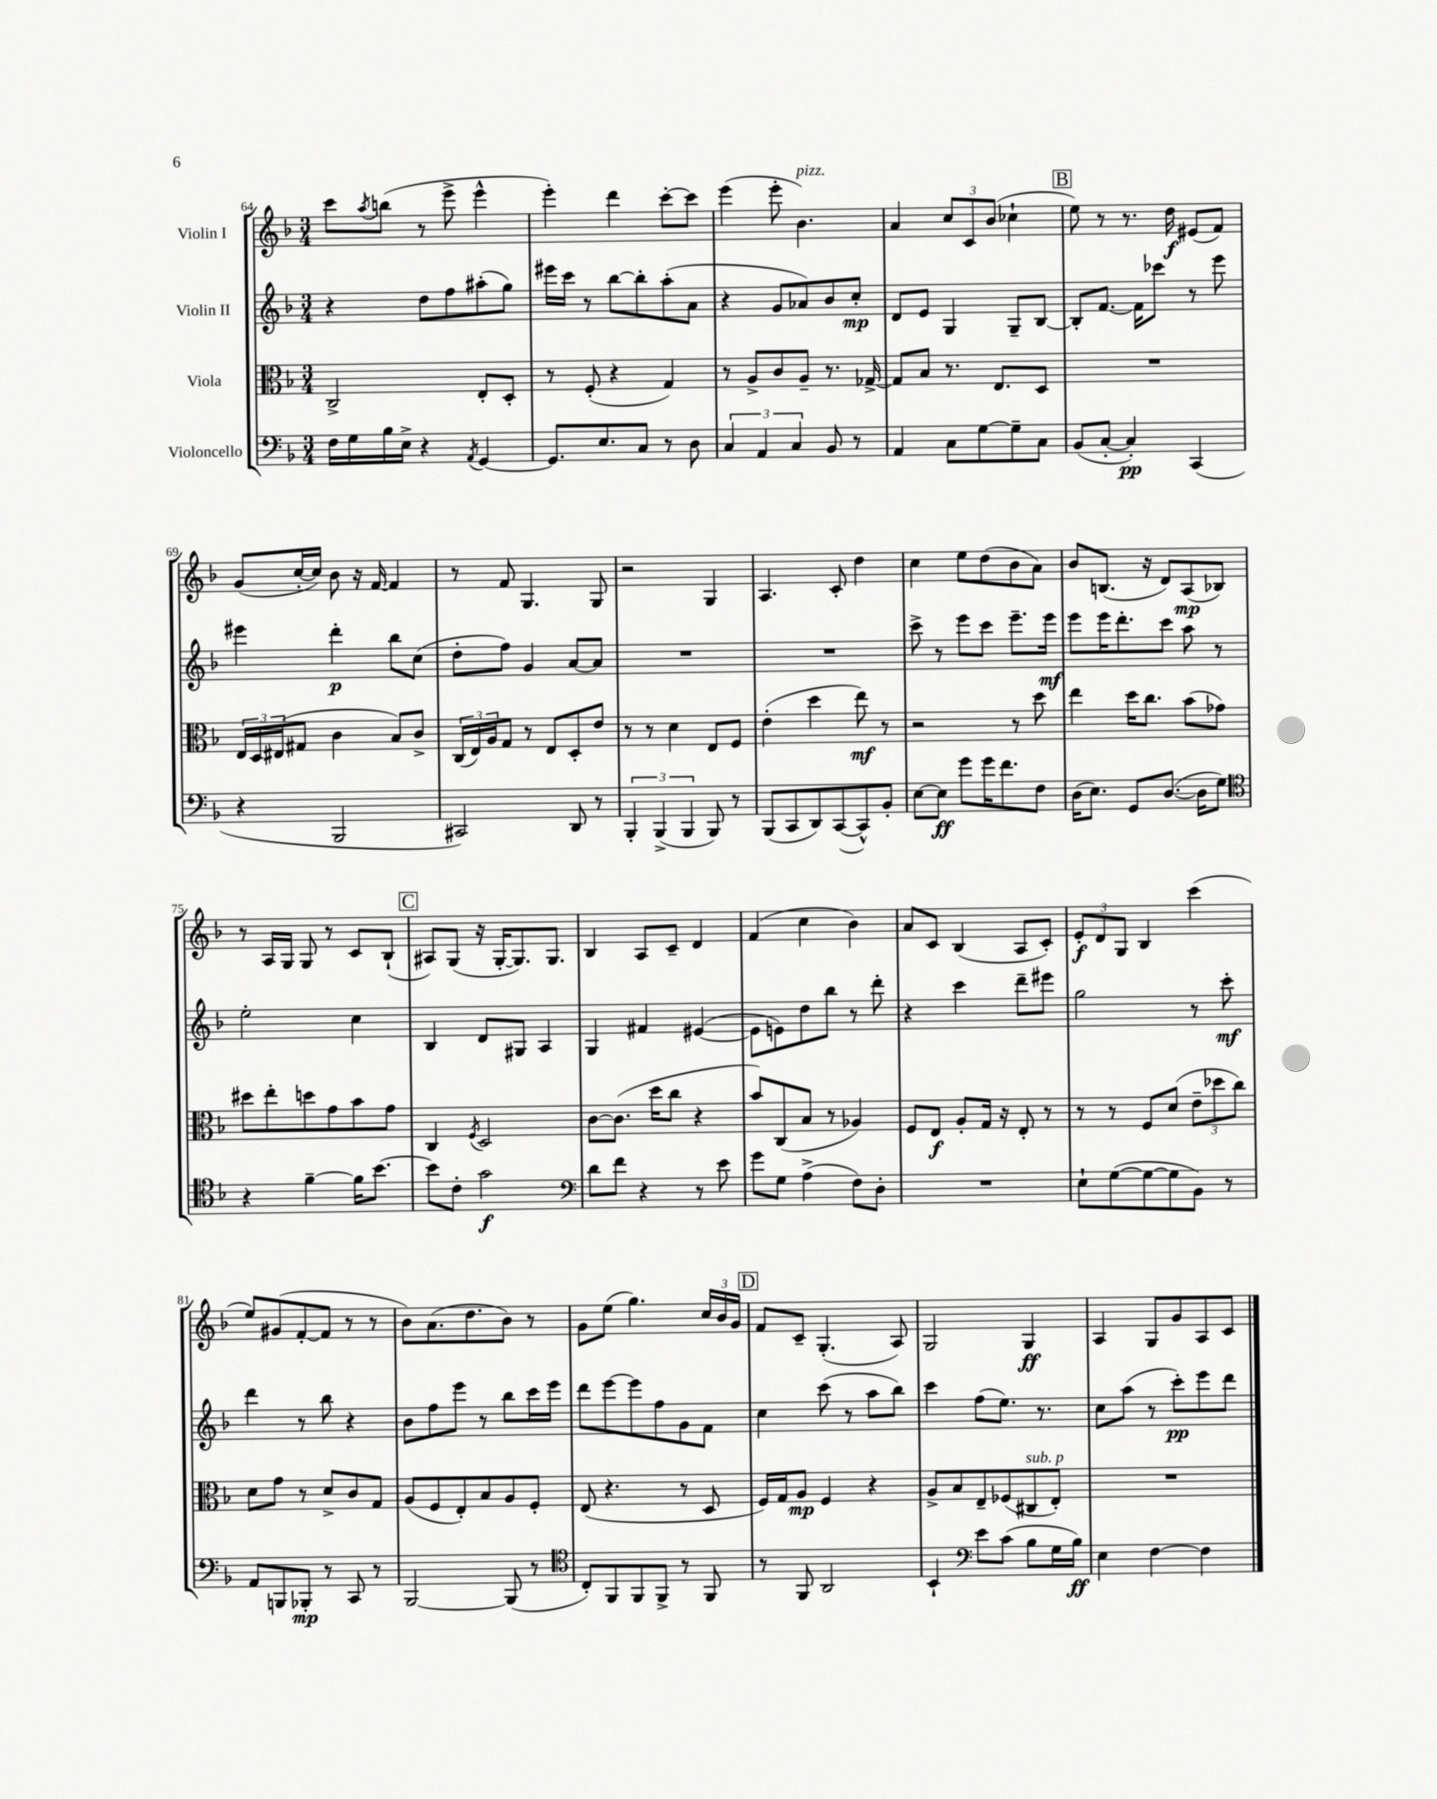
<<
\new StaffGroup <<
\new Staff = "s0" \with { instrumentName = "Violin I" } {
    \clef treble \key f \major \numericTimeSignature \time 3/4
    c'''8 \acciaccatura { a''8 } b''8( r8 e'''8-> e'''4-^ |
    e'''4-.) d'''4 c'''8~-. c'''8 |
    e'''4( e'''8-. bes'4.^\markup { \italic "pizz." }) |
    a'4 \tuplet 3/2 { c''8 c'8 bes'8( } ces''4-! |
    \mark \markup { \box "B" } e''8) r8 r8. d''16\f eis'8( f'8) |
    g'8( c''16~-. c''16) bes'8 r16 f'16~ f'4 |
    r8 f'8 g4. g8 |
    r2 g4 |
    a4. c'8-. d''4 |
    c''4 e''8 d''8( bes'8 a'8) |
    bes'8 b8.( r16 d'8) a8\mp( bes8) |
    r8 a16 g16 g8 r8 c'8 bes8-!( |
    \mark \markup { \box "C" } ais8) g8( r16 g16~-. g8.) g8. |
    bes4 a8 c'8-- d'4 |
    f'4( c''4 bes'4) |
    a'8 c'8 bes4( a8 c'8-.) |
    \tuplet 3/2 { e'8-.\f d'8 g8 } bes4 c'''4( |
    e''8) gis'8( f'8~-. f'8 r8 r8 |
    bes'8) a'8.( d''8. bes'8) r8 |
    g'8 e''8( g''4.) \tuplet 3/2 { c''16 bes'16 g'16 } |
    \mark \markup { \box "D" } f'8 c'8-- g4.-.( a8) |
    g2 g4\ff |
    a4 g8 g'8 a8 c'8 \bar "|." |
}
\new Staff = "s1" \with { instrumentName = "Violin II" } {
    \clef treble \key f \major \numericTimeSignature \time 3/4
    r4 d''8 f''8 ais''8-.( g''8) |
    eis'''16 c'''16 r8 bes''8~ bes''8-. a''8-.( a'8 |
    r4 g'8 aes'8) bes'8 c''8-.\mp |
    d'8 e'8 g4 g8-- bes8~ |
    \mark \markup { \box "B" } bes8-. f'8.~ f'16 ces'''8 r8 e'''8 |
    eis'''4 d'''4-.\p bes''8 c''8( |
    d''8-. f''8) g'4 a'8~ a'8 |
    R2. |
    R2. |
    c'''8-> r8 e'''8 c'''8 e'''8.-- e'''16\mf |
    e'''8 e'''16 d'''8.-. c'''8 a''8 r8 |
    e''2-. c''4 |
    \mark \markup { \box "C" } bes4 d'8 gis8 a4 |
    g4 fis'4 eis'4~( |
    eis'8 e'8) d''8 bes''8 r8 d'''8-. |
    r4 c'''4 d'''8-- eis'''8 |
    g''2 r8 c'''8-.\mf |
    d'''4 r8 bes''8 r4 |
    bes'8 f''8 e'''8 r8 bes''8 c'''16 e'''16 |
    d'''8 e'''8~ e'''8 f''8 g'8 f'8 |
    \mark \markup { \box "D" } c''4 c'''8( r8 a''8 bes''8) |
    c'''4 f''8( e''8.) r8. |
    c''8 a''8( r8 c'''8-.\pp) e'''8 d'''8 \bar "|." |
}
\new Staff = "s2" \with { instrumentName = "Viola" } {
    \clef alto \key f \major \numericTimeSignature \time 3/4
    c2-> e8-. d8-. |
    r8 f8-.( r4 g4) |
    r8 a8-> c'8 a8-- r8. ges16~-> |
    ges8 bes8 r8. e8. d8 |
    \mark \markup { \box "B" } R2. |
    \tuplet 3/2 { e16 d16 eis16( } gis8 c'4 bes8) c'8-> |
    \tuplet 3/2 { c16( e16) a16 } g8 r8 e8 d8-. e'8 |
    r8 r8 d'4 e8 f8 |
    e'4-.( d''4 e''8\mf) r8 |
    r2 r8 d''8 |
    e''4 d''16 c''8. bes'8( ges'8) |
    dis''8 e''8-. d''8 g'8 bes'8 g'8 |
    \mark \markup { \box "C" } c4 \acciaccatura { f8 } d2 |
    c'8~ c'8.( d''16 c''8 r4 |
    bes'8) c8( bes8 r8 aes4) |
    f8 e8\f a8-. g16 r16 e8-. r8 |
    r8 r8 f8 d'8( \tuplet 3/2 { e'8-- des''8 c''8) } |
    d'8 g'8 r8 d'8-> c'8 g8 |
    a8( f8 e8-.) bes8 a8 f8-. |
    e8( r4. r8 d8 |
    \mark \markup { \box "D" } f16) g16 a8\mp f4 r4 |
    a8-> bes8 e8-- fes8( cis8^\markup { \italic "sub. p" } e8-.) |
    R2. \bar "|." |
}
\new Staff = "s3" \with { instrumentName = "Violoncello" } {
    \clef bass \key f \major \numericTimeSignature \time 3/4
    f16 g16 bes16 e16-> r4 \acciaccatura { a,8 } g,4~ |
    g,8. e8. c8 r8 d8 |
    \tuplet 3/2 { c4 a,4 c4 } bes,8 r8 |
    a,4 c8 g8~ g8-- c8 |
    \mark \markup { \box "B" } bes,8( c8~-. c4-.\pp) c,4( |
    r4 bes,,2 |
    cis,2) d,8 r8 |
    \tuplet 3/2 { bes,,4-. bes,,4->( bes,,4 } bes,,8) r8 |
    bes,,8( c,8 d,8) c,8~( c,8-^) bes,8-. |
    e8~ e8\ff g'8 g'16 f'8. f8 |
    d16( e8.) g,8 d8.~( d16 g8) |
    \clef tenor r4 f'4~-- f'16 bes'8.~ |
    \mark \markup { \box "C" } bes'8 c'8-. g'2\f |
    \clef bass d'8 f'8 r4 r8 e'8 |
    g'8 g8 a4->( f8) d8-. |
    R2. |
    e8-! g8~( g8~ g8 bes,8) r8 |
    a,8 b,,8 bes,,8-.\mp r8 c,8 r8 |
    bes,,2~ bes,,8( r8 |
    \clef tenor c8-.) f,8 f,8 f,8-> r8 f,8 |
    \mark \markup { \box "D" } r8 f,8 a,2 |
    bes,4-! \clef bass e'8 c'8( bes8 g16 bes16\ff) |
    e4 f4~ f4 \bar "|." |
}
>>
>>
\layout { \context { \Score currentBarNumber = #64 } }
